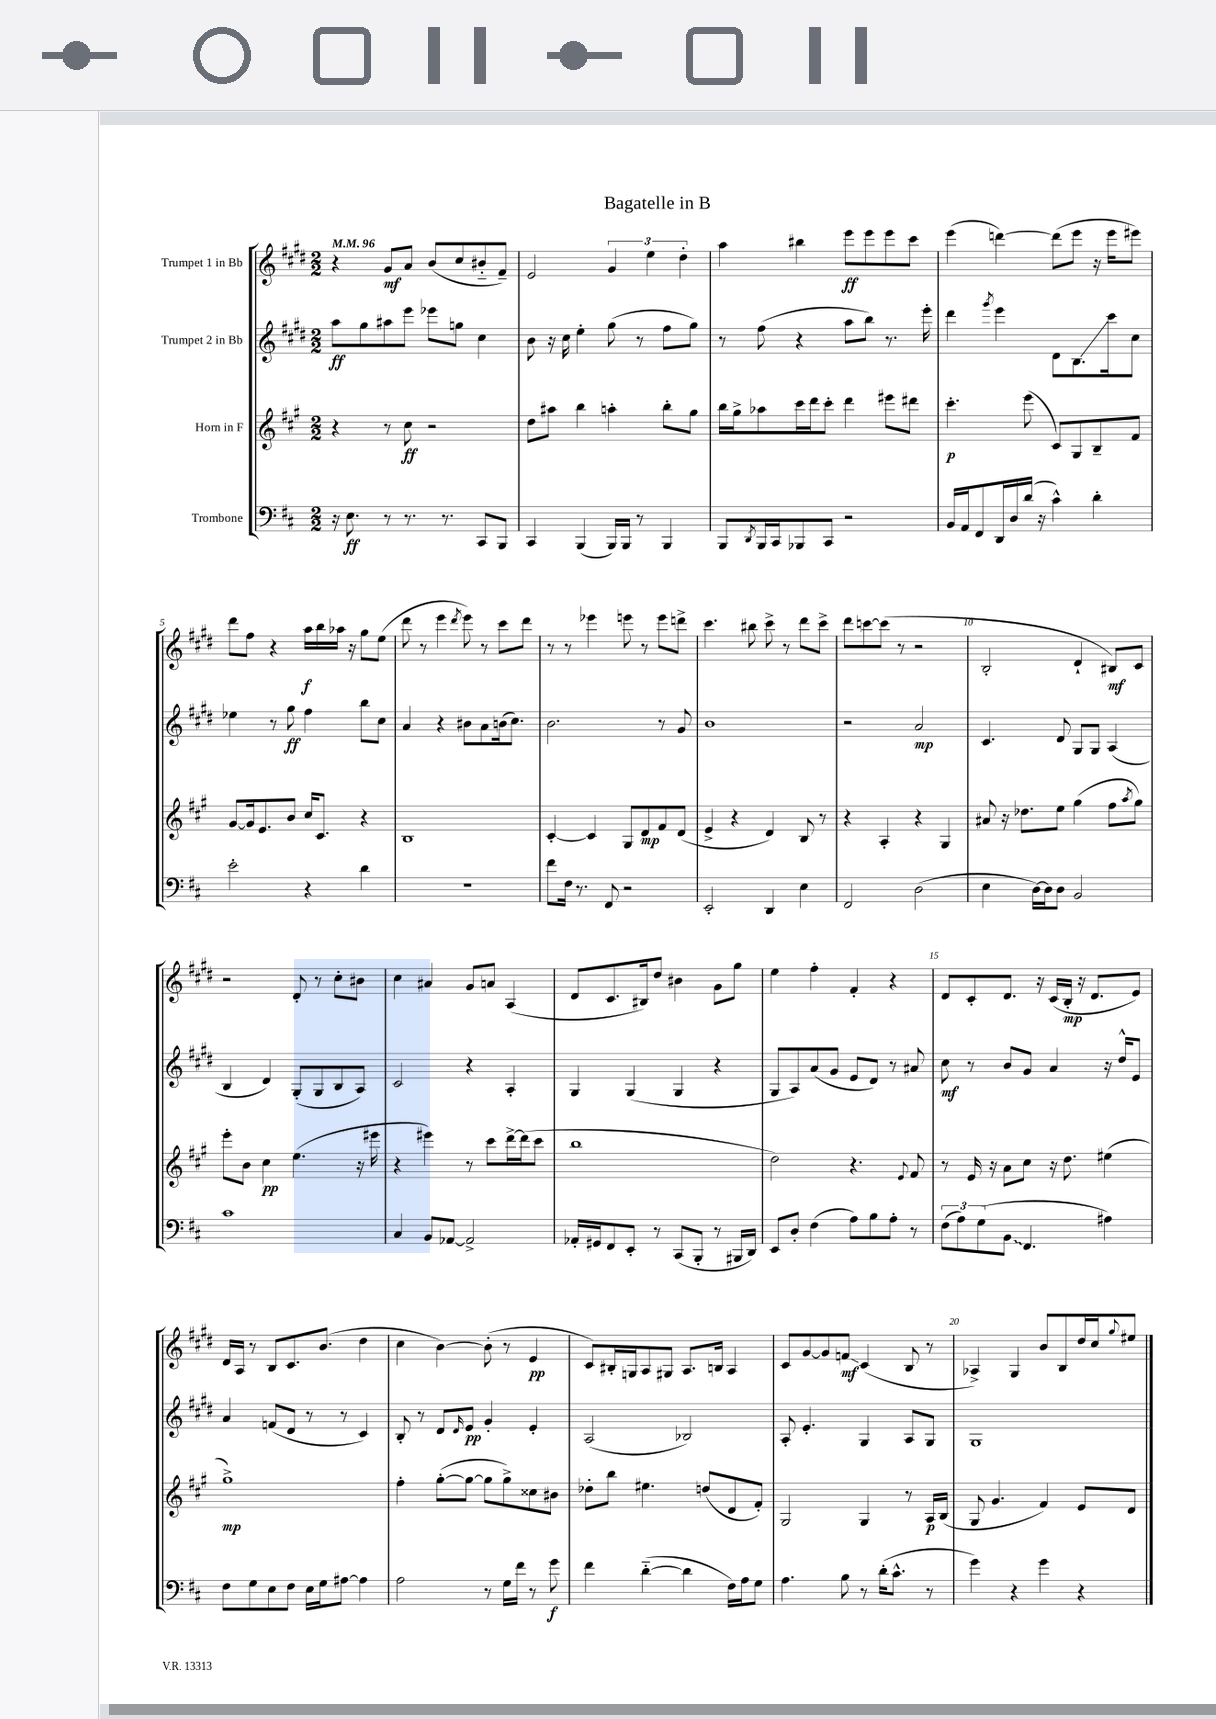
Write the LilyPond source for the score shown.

\header { title = "Bagatelle in B" }
<<
\new StaffGroup <<
\new Staff = "s0" \with { instrumentName = "Trumpet 1 in Bb" } {
    \clef treble \key e \major \numericTimeSignature \time 2/2 \tempo 4 = 96
    r4 gis'8\mf a'8 b'8( cis''8 bis'8-_ fis'8--) |
    e'2 \tuplet 3/2 { gis'4 e''4 dis''4-. } |
    a''4 bis''4 e'''8\ff e'''8 e'''8 cis'''8 |
    e'''4( d'''4~) d'''8( e'''8 r16 e'''16 eis'''8) |
    dis'''8 fis''8 r4 a''16\f b''16 aes''16 r16 gis''8 e''8( |
    dis'''8 r8 e'''4 \acciaccatura { dis'''8 } e'''8) r8 cis'''8 dis'''8 |
    r8 r8 ees'''4 e'''8 r8 e'''8 d'''8-> |
    cis'''4. bis''8 cis'''8-> r8 dis'''8 cis'''8-> |
    dis'''8 c'''8~ c'''8( r8 r2 |
    b2-. dis'4-! bis8\mf) cis'8 |
    r2 dis'8-. r8 cis''8-. bis'8 |
    cis''4 ais'4 gis'8 a'8 a4( |
    dis'8 cis'8. bis16) dis''8 bis'4 gis'8 gis''8 |
    e''4 fis''4-. fis'4-. r4 |
    dis'8 cis'8-. dis'8. r16 cis'16( b16-.\mp r16 dis'8. e'8) |
    dis'16 a16 r8 b8 cis'8. b'8.( dis''4 |
    cis''4 b'4~) b'8-.( r8 e'4\pp |
    cis'8) bis16-. g16 a8 gis8 a8. b16 a4 |
    cis'8 gis'8~ gis'8 f'8\glissando\mf cis'4( b8 r8 |
    aes4->) gis4 b'8 b8 dis''16 cis''16 \appoggiatura { gis''8 } eis''8 \bar "|." |
}
\new Staff = "s1" \with { instrumentName = "Trumpet 2 in Bb" } {
    \clef treble \key e \major \numericTimeSignature \time 2/2
    a''8\ff gis''8 ais''8 e'''8 ees'''8 g''8 cis''4 |
    b'8 r16 cis''16 e''4-. gis''8( r8 fis''8 gis''8) |
    r8 fis''8( r4 a''8 b''8) r8. e'''16-. |
    dis'''4 \acciaccatura { gis'''8 } e'''4 dis'8 b8.\glissando cis'''16 cis''8 |
    ees''4 r8 gis''8\ff fis''4 b''8 cis''8 |
    a'4 r4 bis'8 a'8 b'16( cis''8.) |
    b'2. r8 gis'8 |
    b'1 |
    r2 a'2\mp |
    cis'4. dis'8 gis8 gis8 a4( |
    b4 dis'4) gis8-.( gis8 b8 a8) |
    cis'2 r4 a4-. |
    gis4 gis4( gis4 r4 |
    gis8 a8) a'8( gis'8 e'8 dis'8) r8 ais'8 |
    cis''8\mf r8 b'8 gis'8 a'4 r16 dis''16-^ e'8 |
    a'4 f'8( dis'8 r8 r8 cis'4) |
    b8-. r8 dis'8 \grace { dis'16 } e'8\pp gis'4-. e'4-. |
    a2( bes2) |
    a8-. e'4.-. gis4 a8 gis8 |
    gis1 \bar "|." |
}
\new Staff = "s2" \with { instrumentName = "Horn in F" } {
    \clef treble \key a \major \numericTimeSignature \time 2/2
    r4 r8 cis''8\ff r2 |
    d''8 ais''8 b''4 a''4-. b''8-. gis''8 |
    b''16 gis''16-> aes''8 cis'''16 d'''16 cis'''8-. d'''4 eis'''8 dis'''8 |
    cis'''4.-.\p e'''8( cis'8) gis8 b8-- fis'8 |
    gis'8~ gis'16 e'8. b'8 cis''16 cis'8. r4 |
    b1 |
    cis'4~-. cis'4 gis8 d'8\mp fis'8 d'8( |
    e'4-> r4 d'4) b8 r8 |
    r4 a4-. r4 gis4 |
    ais'8 r16 des''8. e''8 gis''4( fis''8 \acciaccatura { a''8 } gis''8) |
    e'''8-. b'8 cis''4\pp e''4.( r16 eis'''16 |
    r4 eis'''4) r8 cis'''8 d'''16~-> d'''16( cis'''8 |
    b''1 |
    d''2) r4. \appoggiatura { e'8 } fis'8 |
    r8 e'16 r16 a'8 cis''8 r16 d''8. eis''4( |
    gis''1->\mp) |
    fis''4-. gis''8~-.( gis''8~ gis''8 gis''8->) cisis''8 bis'8 |
    des''8-. b''8 eis''4. d''8( d'8 fis'8-.) |
    gis2 gis4 r8 a16\p b16( |
    gis8 gis'4. fis'4) e'8 d'8 \bar "|." |
}
\new Staff = "s3" \with { instrumentName = "Trombone" } {
    \clef bass \key d \major \numericTimeSignature \time 2/2
    r16 e8.\ff r8 r8. r8. cis,8 b,,8 |
    cis,4 b,,4( b,,16) b,,16 r8 b,,4 |
    b,,8 \acciaccatura { d,8 } b,,16 cis,16 bes,,8 cis,8 r2 |
    b,16 a,16 fis,8 d,16 d16 d'16( r16 cis'4-^) d'4-. |
    e'2-. r4 d'4 |
    R1 |
    fis'8 fis16 r8. fis,8 r2 |
    e,2-. d,4 e4 |
    fis,2 d2( |
    e4 d16~) d16 d8 b,2 |
    cis'1 |
    cis4 b,8 aes,8~ aes,2-> |
    aes,16-. gis,16 fis,8 e,8-. r8 cis,8( b,,8-. r8 bis,,16 d,16) |
    e,8 d8-. fis4( a8) b8 a8-. r8 |
    \tuplet 3/2 { fis8( a8) g8( } \once \override Glissando.style = #'zigzag b,8\glissando fis,4. ais4) |
    fis8 g8 e8 fis8 e16 g16 ais8~ ais4 |
    a2 r8 g16 fis'16 r8 g'8\f |
    fis'4 d'4~-_( d'4 fis16) a16 g8 |
    a4. b8 r8 d'16-.( cis'8.-^ r8 |
    g'4) r4 g'4 r4 \bar "|." |
}
>>
>>
\layout { \context { \Score \override BarNumber.break-visibility = ##(#f #t #t) barNumberVisibility = #(every-nth-bar-number-visible 5) } }
